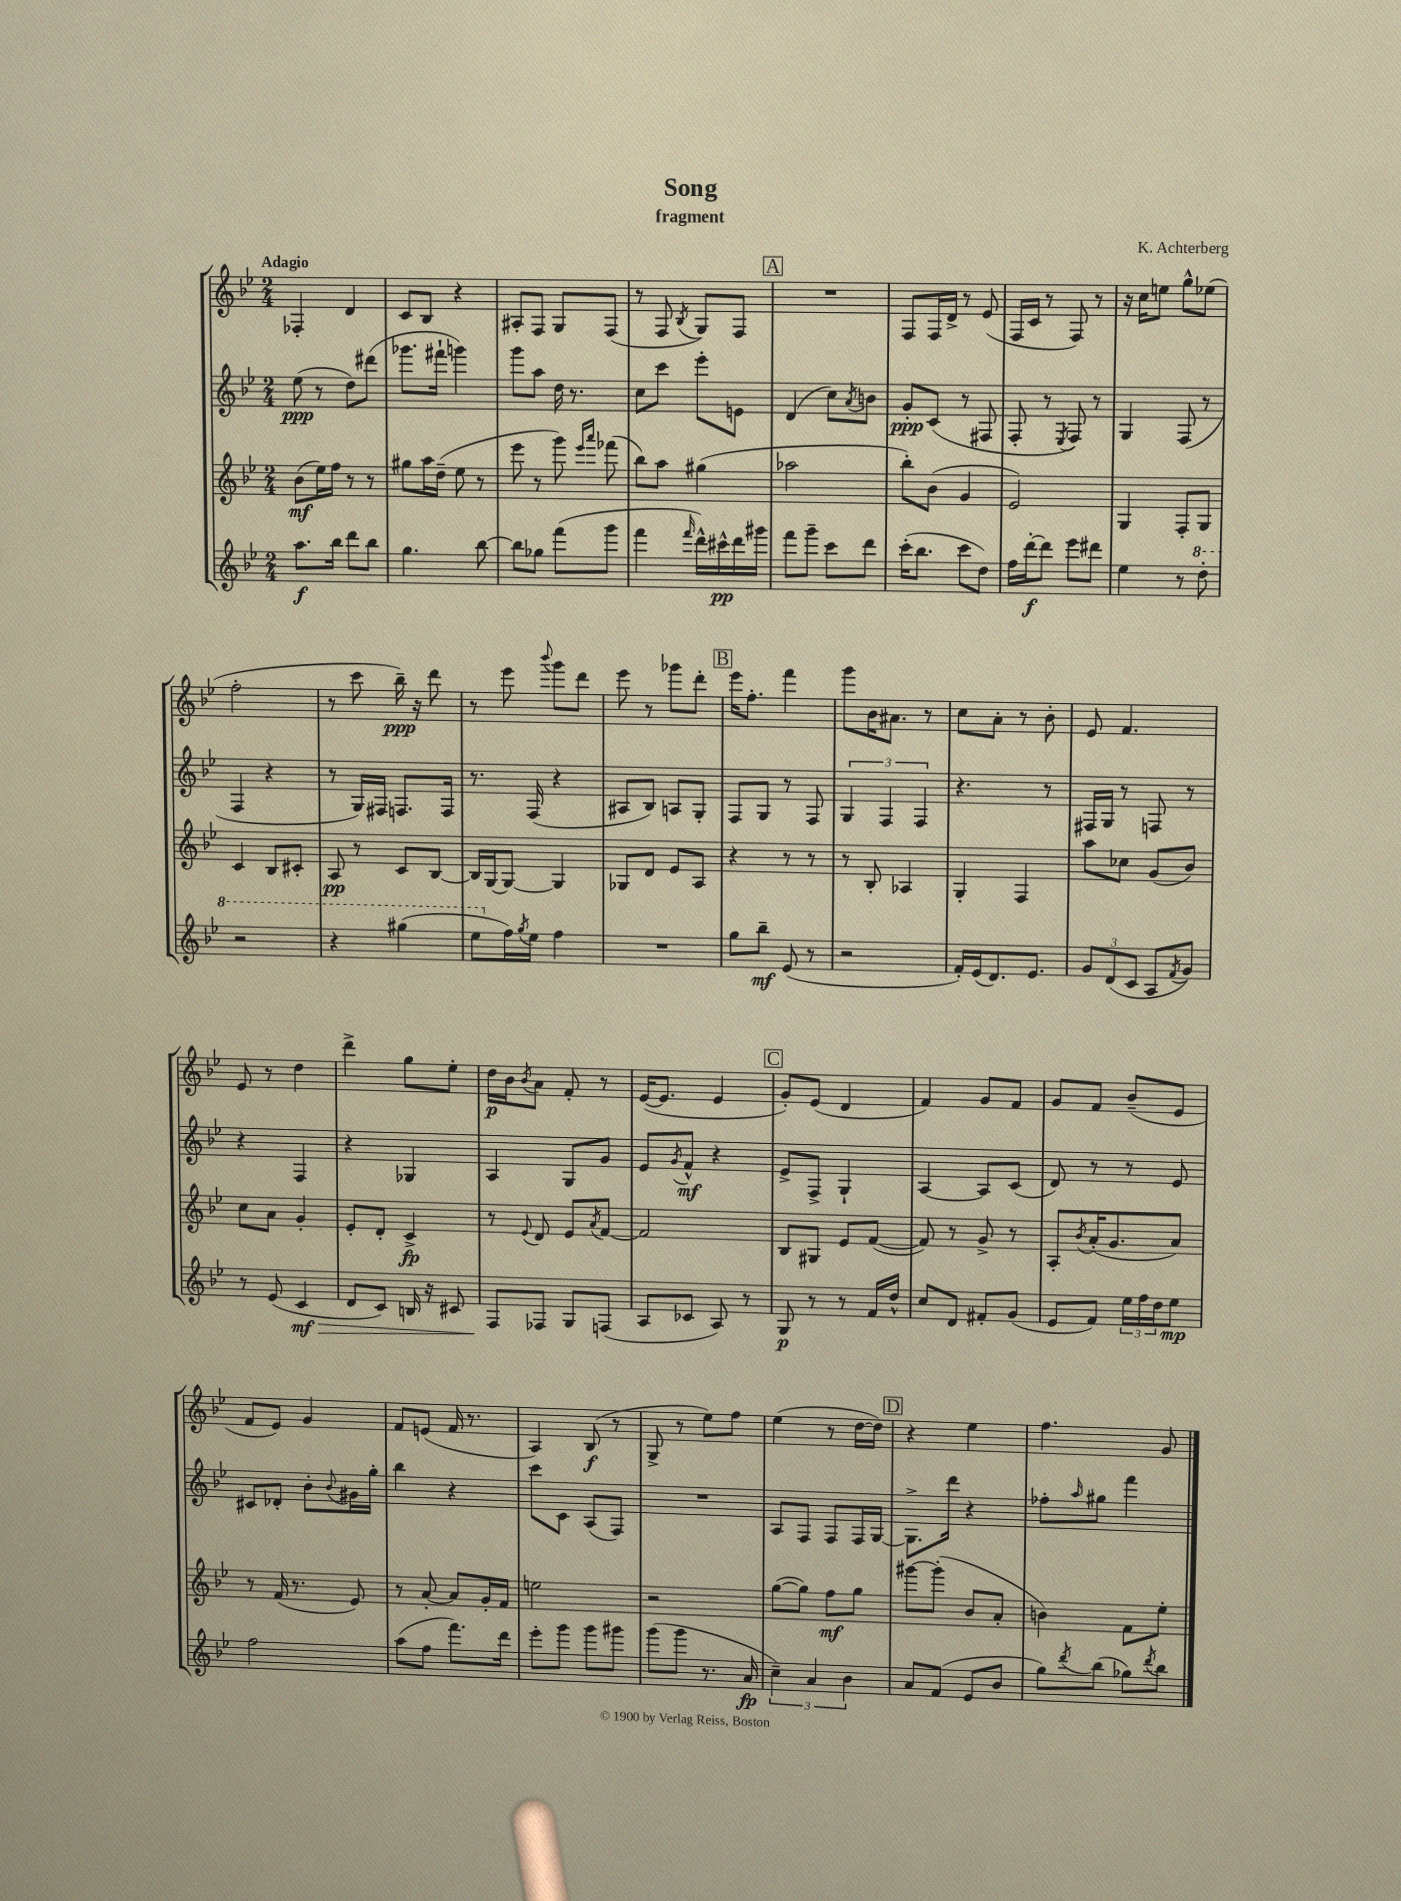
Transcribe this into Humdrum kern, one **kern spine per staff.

**kern	**dynam	**kern	**dynam	**kern	**dynam	**kern	**dynam
*part4	*part4	*part3	*part3	*part2	*part2	*part1	*part1
*staff4	*staff4	*staff3	*staff3	*staff2	*staff2	*staff1	*staff1
*clefG2	*	*clefG2	*	*clefG2	*	*clefG2	*
*k[b-e-]	*	*k[b-e-]	*	*k[b-e-]	*	*k[b-e-]	*
*M2/4	*	*M2/4	*	*M2/4	*	*M2/4	*
=1	=1	=1	=1	=1	=1	=1	=1
!	!	!	!	!	!	!LO:TX:a:B:t=Adagio	!
8.aa\L	f	(8b-\L	mf	(8ee-\	ppp	4F-X'/	.
.	.	16ee-\L)	.	8r	.	.	.
16bb-\Jk	.	16ff\JJ	.	.	.	.	.
8ddd\L	.	8r	.	8dd\L)	.	4d/	.
8bb-\J	.	8r	.	(8ddd#X\J	.	.	.
=2	=2	=2	=2	=2	=2	=2	=2
4.gg\	.	8gg#X\L	.	8.ggg-X\L	.	8c/L	.
.	.	16aa\L	.	.	.	8B-/J	.
.	.	(16dd~\JJ	.	16fff#X`\Jk	.	.	.
.	.	8ee-\	.	4gggn\)	.	4r	.
[8bb-\	.	8r	.	.	.	.	.
=3	=3	=3	=3	=3	=3	=3	=3
8bb-\L]	.	8eee-\	.	8ggg\L	.	8A#X'/L	.
8gg-X\J	.	8r	.	8aa\J	.	8F/J	.
(8fff\L	.	8ggg\)	.	16dd\	.	8G/L	.
.	.	.	.	8.r	.	.	.
.	.	16qqeee-/LL	.	.	.	.	.
.	.	16qqaaa/JJ	.	.	.	.	.
8ggg\J	.	(8fff-X\	.	.	.	(8F/J	.
=4	=4	=4	=4	=4	=4	=4	=4
4fff\	.	8bb-\L)	.	8cc\L	.	8r	.
.	.	8aa\J	.	8ccc\J	.	8F/	.
16qqfff/	.	.	.	.	.	8qB-/	.
16ddd^^\LL)	.	(4gg#X\	.	8eee-'\L	.	8G/L)	.
16ccc#X^^\	pp	.	.	.	.	.	.
16ddd\	.	.	.	8en\J	.	8F/J	.
16ggg#X\JJ	.	.	.	.	.	.	.
!!LO:REH:place=s1:t=A
=5	=5	=5	=5	=5	=5	=5	=5
8fff\L	.	2aa-X\	.	(4d/	.	2r	.
8ggg~\J	.	.	.	.	.	.	.
8ccc\L	.	.	.	8cc\L)	.	.	.
.	.	.	.	8qa/	.	.	.
8ddd\J	.	.	.	8bn\J	.	.	.
=6	=6	=6	=6	=6	=6	=6	=6
(16ccc'\KL	.	8bb-'\L)	.	8g'/L	ppp	8F/L	.
8.bb-\J	.	.	.	.	.	.	.
.	.	(8b-\J	.	(8c/J	.	16F/L	.
.	.	.	.	.	.	16d^/JJ	.
8ccc\L	.	4g/	.	8r	.	8r	.
8dd\J)	.	.	.	8F#X/	.	(8e-/	.
=7	=7	=7	=7	=7	=7	=7	=7
16ff\LL	.	2e-/)	.	8F'/	.	16F/LL	.
[16ddd'\J	f	.	.	.	.	16c/JJ	.
8ddd\J]	.	.	.	8r	.	8r	.
.	.	.	.	8qE-/	.	.	.
8eee-\L	.	.	.	8F/)	.	8F/)	.
8ddd#X\J	.	.	.	8r	.	8r	.
=8	=8	=8	=8	=8	=8	=8	=8
4ee-\	.	4G/	.	4G/	.	16r	.
.	.	.	.	.	.	16cc\KL	.
.	.	.	.	.	.	8een\J	.
8r	.	8F'/L	.	(8F/	.	8gg^^\L	.
*8va	*	*	*	*	*	*	*
8ddd'\	.	8G/J	.	8r	.	(8ee-X\J	.
!!LO:LB:g=z
=9	=9	=9	=9	=9	=9	=9	=9
2r	.	4c/	.	4F/	.	2ff'\	.
.	.	8B-/L	.	4r	.	.	.
.	.	8c#X'/J	.	.	.	.	.
=10	=10	=10	=10	=10	=10	=10	=10
4r	.	8A/	pp	8r	.	8r	.
.	.	8r	.	16G/LL)	.	8ccc\	.
.	.	.	.	16F#X/JJ	.	.	.
(4ggg#X\	.	8c/L	.	8.Fn/L	.	16bb-~\)	ppp
.	.	.	.	.	.	16r	.
.	.	[8B-/J	.	.	.	8ddd\	.
.	.	.	.	16F/Jk	.	.	.
=11	=11	=11	=11	=11	=11	=11	=11
8eee-\L	.	16B-/LL]	.	8.r	.	8r	.
.	.	[16G/J	.	.	.	.	.
*X8va	*	*	*	*	*	*	*
16ff\L)	.	8G/J_	.	.	.	8eee-\	.
8qgg/	.	.	.	.	.	.	.
16ee-\JJ	.	.	.	(16F/	.	.	.
.	.	.	.	.	.	8qqbbb-/	.
4ff\	.	4G/]	.	4r	.	8ggg\L	.
.	.	.	.	.	.	8ddd\J	.
=12	=12	=12	=12	=12	=12	=12	=12
2r	.	8G-X/L	.	8A#X/L	.	8eee-\	.
.	.	8d/J	.	8B-/J)	.	8r	.
.	.	8e-/L	.	8An/L	.	8ggg-X\L	.
.	.	8A/J	.	8G'/J	.	8ddd'\J	.
!!LO:REH:place=s1:t=B
=13	=13	=13	=13	=13	=13	=13	=13
8gg\L	.	4r	.	8F/L	.	16eee-\KL	.
.	.	.	.	.	.	8.ff'\J	.
8bb-~\J	mf	.	.	8G/J	.	.	.
(8e-/	.	8r	.	8r	.	4fff\	.
8r	.	8r	.	8F/	.	.	.
=14	=14	=14	=14	=14	=14	=14	=14
2r	.	8r	.	6G/	.	8ggg\L	.
.	.	8B-'/	.	.	.	16b-\K	.
.	.	.	.	6F/	.	.	.
.	.	.	.	.	.	8.a#X\J	.
.	.	4A-X/	.	.	.	.	.
.	.	.	.	6F/	.	.	.
.	.	.	.	.	.	8r	.
=15	=15	=15	=15	=15	=15	=15	=15
16f'/LL)	.	4G'/	.	4.r	.	8cc\L	.
(16e-/J	.	.	.	.	.	.	.
8.d/)	.	.	.	.	.	8a'\J	.
.	.	4F/	.	.	.	8r	.
8.e-/J	.	.	.	.	.	.	.
.	.	.	.	8r	.	8b-'\	.
=16	=16	=16	=16	=16	=16	=16	=16
12g/L	.	8aa\L	.	16F#X/LL	.	8e-/	.
.	.	.	.	16G/JJ	.	.	.
(12d/	.	.	.	.	.	.	.
.	.	8cc-X\J	.	8r	.	4.f/	.
12c/J	.	.	.	.	.	.	.
8A/L	.	(8g/L	.	8Fn/	.	.	.
8qf/	.	.	.	.	.	.	.
8g/J)	.	8b-/J)	.	8r	.	.	.
!!LO:LB:g=z
=17	=17	=17	=17	=17	=17	=17	=17
8r	.	8cc\L	.	4r	.	8e-/	.
(8e-/	.	8a\J	.	.	.	8r	.
!	!LO:HP:b	!	!	!	!	!	!
4c/	> mf	4g'/	.	4F/	.	4dd\	.
=18	=18	=18	=18	=18	=18	=18	=18
8d/L	.	8e-'/L	.	4r	.	4ddd^\	.
8c/J)	.	8d'/J	.	.	.	.	.
16Bn/	.	4c^/	fp	4G-X/	.	8gg\L	.
16r	.	.	.	.	.	.	.
8c#X/	.	.	.	.	.	8ee-'\J	.
=19	=19	=19	=19	=19	=19	=19	=19
8F/L	.	8r	.	4A/	.	16dd\LL	p
.	.	.	.	.	.	16b-\J	.
.	.	8qqe-/	.	.	.	8qb-/	.
8F-X/J	]	8d/	.	.	.	8a\J	.
8G/L	.	8e-/L	.	8G/L	.	8f'/	.
.	.	8qa/	.	.	.	.	.
(8Fn/J	.	[8f/J	.	8g/J	.	8r	.
=20	=20	=20	=20	=20	=20	=20	=20
8A/L	.	2f/]	.	8e-/L	.	([16e-/KL	.
.	.	.	.	.	.	8.e-/J]	.
.	.	.	.	8qg/	.	.	.
8c-X/J	.	.	.	8f^^/J	mf	.	.
8A/)	.	.	.	4r	.	4e-/	.
8r	.	.	.	.	.	.	.
!!LO:REH:place=s1:t=C
=21	=21	=21	=21	=21	=21	=21	=21
8G/	p	8B-/L	.	8e-^/L	.	8g'/L)	.
8r	.	8G#X/J	.	8F^/J	.	(8e-/J	.
8r	.	8e-/L	.	4G`/	.	4d/	.
16f/LL	.	([8f/J	.	.	.	.	.
16dd^^/JJ	.	.	.	.	.	.	.
=22	=22	=22	=22	=22	=22	=22	=22
8cc/L	.	8f/])	.	[4A/	.	4f/)	.
8d/J	.	8r	.	.	.	.	.
8f#X'/L	.	8g^/	.	8A/L]	.	8g/L	.
(8g/J	.	8r	.	(8c/J	.	8f/J	.
=23	=23	=23	=23	=23	=23	=23	=23
8e-/L	.	8A'/L	.	8d/)	.	8g/L	.
.	.	8qb-/	.	.	.	.	.
8f/J)	.	(16a'/K	.	8r	.	8f/J	.
.	.	8.g/	.	.	.	.	.
24ee-\LL	.	.	.	8r	.	(8b-~/L	.
24ff\	.	.	.	.	.	.	.
24dd\J	.	.	.	.	.	.	.
8ee-\J	mp	8a/J)	.	8e-/	.	8e-/J	.
!!LO:LB:g=z
=24	=24	=24	=24	=24	=24	=24	=24
2ff\	.	8r	.	8c#X/L	.	8f/L	.
.	.	(16f/	.	8d-X'/J	.	8e-/J)	.
.	.	8.r	.	.	.	.	.
.	.	.	.	8b-'\L	.	4g/	.
.	.	.	.	8qqb-/	.	.	.
.	.	8e-/)	.	16g#X\L	.	.	.
.	.	.	.	16gg'\JJ	.	.	.
=25	=25	=25	=25	=25	=25	=25	=25
(8aa\L	.	8r	.	4bb-\	.	8f/L	.
8ff\J	.	[8a'/	.	.	.	(8en/J	.
8.fff\L)	.	8a/L]	.	4r	.	16f/	.
.	.	.	.	.	.	8.r	.
.	.	16g'/L	.	.	.	.	.
16ddd\Jk	.	16f/JJ	.	.	.	.	.
=26	=26	=26	=26	=26	=26	=26	=26
8eee-'\L	.	2een\	.	8ccc\L	.	4A/)	.
8ggg\J	.	.	.	8c\J	.	.	.
8ggg\L	.	.	.	(8A/L	.	(8B-/	f
8ggg#X\J	.	.	.	8F/J)	.	8r	.
=27	=27	=27	=27	=27	=27	=27	=27
(8ggg\L	.	2r	.	2r	.	8G^/	.
8ggg\J	.	.	.	.	.	8r	.
8.r	.	.	.	.	.	8ee-\L)	.
.	.	.	.	.	.	8ff\J	.
16a/	fp	.	.	.	.	.	.
=28	=28	=28	=28	=28	=28	=28	=28
6cc~\)	.	([8gg\L	.	8A/L	.	(4ee-\	.
.	.	8gg\J])	.	8F/J	.	.	.
6a/	.	.	.	.	.	.	.
.	.	8ff\L	mf	8F/L	.	8r	.
6b-\	.	.	.	.	.	.	.
.	.	8gg\J	.	16F/L	.	[16dd\LL	.
.	.	.	.	[16G/JJ	.	16dd\JJ])	.
!!LO:REH:place=s1:t=D
=29	=29	=29	=29	=29	=29	=29	=29
8a/L	.	[8ggg#X\L	.	8.G^\L]	.	4r	.
(8f/J	.	(8ggg#'\J]	.	.	.	.	.
.	.	.	.	16ddd\Jk	.	.	.
8e-/L	.	8b-/L	.	4r	.	4ee-\	.
8b-/J	.	8a'/J	.	.	.	.	.
=30	=30	=30	=30	=30	=30	=30	=30
8gg\L)	.	4bn\)	.	8ff-X'\L	.	4.ff\	.
8qddd/	.	.	.	16qqaa/	.	.	.
(8bb-\J	.	.	.	8gg#X\J	.	.	.
8gg-X\L)	.	8f\L	.	4fff\	.	.	.
8qddd/	.	.	.	.	.	.	.
8bb-\J	.	8ee-'\J	.	.	.	8g/	.
==	==	==	==	==	==	==	==
*-	*-	*-	*-	*-	*-	*-	*-
